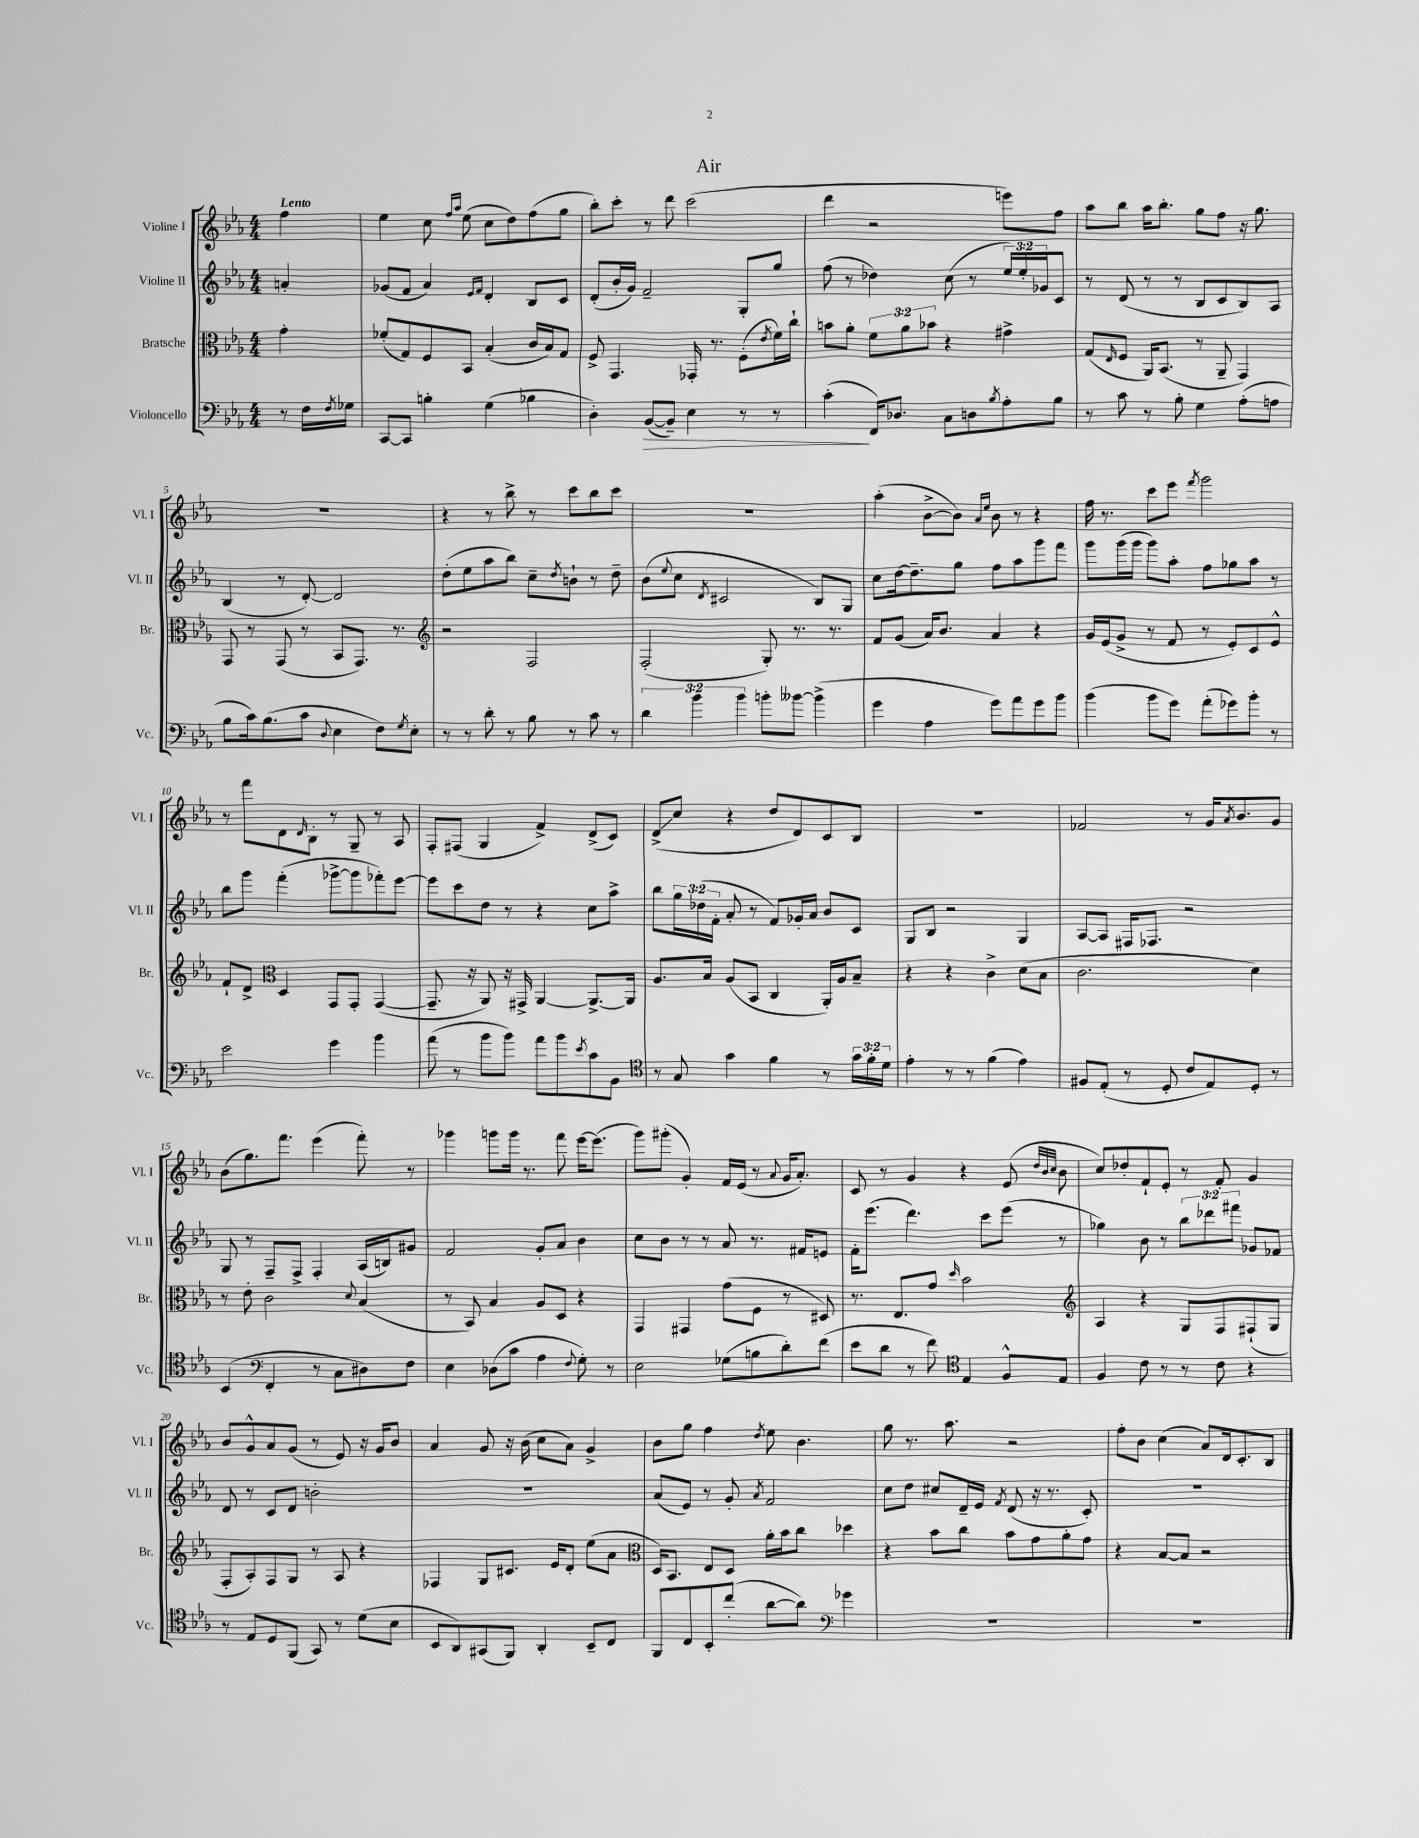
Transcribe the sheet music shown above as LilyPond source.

\header { title = "Air" }
<<
\new StaffGroup <<
\new Staff = "s0" \with { instrumentName = "Violine I" shortInstrumentName = "Vl. I" } {
    \clef treble \key ees \major \numericTimeSignature \time 4/4 \partial 4 \tempo "Lento"
    f''4 |
    ees''4 c''8 \grace { f''16 aes''16 } ees''8( c''8 d''8) f''8( g''8 |
    bes''8-.) c'''8-. r8 d'''8 c'''2( |
    d'''4 r2 e'''8) f''8 |
    aes''8 bes''8 aes''16 bes''8.-. g''8 f''8 r16 g''8. |
    R1 |
    r4 r8 bes''8-> r8 c'''8 bes''8 c'''8 |
    R1 |
    aes''4-.( bes'8~-> bes'8) \grace { aes'16 ees''16 } bes'8 r8 r4 |
    f''16 r8. c'''8 ees'''8 \acciaccatura { f'''8 } g'''2 |
    r8 f'''8 d'8 \grace { d'16 } bes8-. r8 g8-- r8 aes8 |
    f8-. fis8( g4 f'4->) d'8->( c'8) |
    d'8->\glissando( c''8 r4 d''8 d'8) c'8 bes8 |
    R1 |
    fes'2 r8 g'16 \acciaccatura { aes'8 } bes'8. g'8 |
    bes'8( g''8.) f'''8. ees'''4( f'''8-.) r8 |
    ges'''4 g'''8 g'''16 r8. f'''8 ees'''16~ ees'''8.( |
    g'''8) gis'''8-.( g'4-.) f'16 ees'16( r8 \appoggiatura { aes'8 } g'16 aes'8.-.) |
    c'8 r8 g'4 r4 ees'8( \grace { d''32 bes'32 c''32 } bes'8 |
    c''8) des''8-. f'8-! ees'8-. r8 f'8-. g'4 |
    bes'8 g'8-^ aes'8 g'8( r8 ees'8) r16 g'16 bes'8 |
    aes'4 g'8 r16 bes'16( c''8 aes'8) g'4-> |
    bes'8 g''8 f''4 \acciaccatura { d''8 } ees''8 bes'4. |
    g''8 r8. aes''8. r2 |
    f''8-. bes'8 c''4( aes'8) d'16 c'8.-. bes8 \bar "|." |
}
\new Staff = "s1" \with { instrumentName = "Violine II" shortInstrumentName = "Vl. II" } {
    \clef treble \key ees \major \numericTimeSignature \time 4/4 \override Staff.TupletNumber.text = #tuplet-number::calc-fraction-text \partial 4
    a'4-. |
    ges'8( f'8 aes'4) \grace { ees'16 f'16 } d'4-. bes8 c'8 |
    d'8-.( bes'16-. g'16) f'2-- g8-. g''8 |
    f''8( r8 des''4) c''8( r8 \tuplet 3/2 { ees''16) ees''16-. ges'16 } c'8 |
    r8 d'8( r8 r8 bes8 c'8 bes8) aes8 |
    bes4( r8 d'8~-.) d'2 |
    d''8-.( ees''8 aes''8 bes''8) c''8-- \acciaccatura { d''8 } b'8-! r8 d''8-- |
    bes'8( \appoggiatura { ees''8 } c''8 \acciaccatura { d'8 } cis'2 bes8) g8 |
    c''8 d''16~ d''8.-- g''8 f''8 aes''8 g'''8 f'''8 |
    g'''8 g'''16( g'''16 g'''8) aes''8-. f''8 ges''8 aes''8 r8 |
    bes''8 g'''8 f'''4-.( ges'''8~-> ges'''8 fes'''8-.) ees'''8~ |
    ees'''8 c'''8 d''8 r8 r4 c''8 aes''8-> |
    bes''8 \tuplet 3/2 { g''16 des''16( f'16-. } aes'8-. r8 f'8) ges'16-. aes'16 bes'8 c'8 |
    g8 bes8 r2 g4 |
    aes8~ aes8 fis16 fes8. r2 |
    g8 r8 f8-- f8-> f4-. aes16( b16) gis'8 |
    f'2 g'8-. aes'8 bes'4 |
    c''8 bes'8 r8 r8 aes'8 r8. fis'16 e'8 |
    f'16-. ees'''8.( d'''4.) c'''8 ees'''8( r8 |
    ges''4) bes'8 r8 \tuplet 3/2 { bes''8 des'''8 fis'''8 } ges'8 fes'8 |
    d'8 r8 c'8 d'8 b'2-. |
    R1 |
    aes'8( ees'8) r8 g'8-. \acciaccatura { aes'8 } f'2 |
    c''8 d''8 cis''8 d'16-- ees'16 \acciaccatura { f'8 } d'8( r16 r8. c'8-.) |
    R1 \bar "|." |
}
\new Staff = "s2" \with { instrumentName = "Bratsche" shortInstrumentName = "Br." } {
    \clef alto \key ees \major \numericTimeSignature \time 4/4 \override Staff.TupletNumber.text = #tuplet-number::calc-fraction-text \partial 4
    g'4-. |
    fes'8-.( g8) f8 bes,8 bes4-.( c'16 bes16) g8 |
    f8-> g,4. ges,16-. r8. f8-.( \acciaccatura { ees'8 } f'16) c''16-! |
    b'8 aes'8-. \tuplet 3/2 { f'8 aes'8 bes'8 } r4 gis'4-> |
    g8( \grace { ees16 } f8 aes,16) bes,8.( r8 aes,8-- g,4) |
    g,8 r8 g,8( r8 bes,8 g,8.) r8. |
    \clef treble r2 f2 |
    f2-.( g8-.) r8. r8. |
    f'8 g'8( aes'16) bes'8. aes'4 r4 |
    g'16 ees'16( g'8-> r8 f'8 r8 ees'8-.) c'8 ees'8-^ |
    f'8-! d'8-> \clef alto d4 g,8 g,8-. g,4~( |
    g,8.-- r16 aes,8) r16 gis,16-> aes,4~ aes,8.~-> aes,16 |
    aes8. bes16 aes8( bes,8 c4 aes,16-.) aes16 bes8-- |
    r4 r4 c'4-> d'8( bes8 |
    c'2. d'4) |
    r8 ees'8-. c'2 \appoggiatura { d'8 } bes4( |
    r8 bes,8) bes4 aes8 d8 r4 |
    g,4 gis,4 g'8( f8 r8 dis8) |
    r8. ees8. g'8 \grace { d''16 } bes'2 |
    \clef treble aes4 r4 g8 f8 fis8-!( g8 |
    f8-. aes8-.) f8 g8 r8 aes8 r4 |
    fes4 g8 cis'8. ees'16 d'8-. ees''8( aes'8 |
    \clef alto d16) bes,8. ees8 d8 aes'16-. bes'16 c''8 des''4 |
    r4 bes'8 c''8 bes'8 g'8 aes'8-. g'8 |
    r4 bes8~ bes8 r2 \bar "|." |
}
\new Staff = "s3" \with { instrumentName = "Violoncello" shortInstrumentName = "Vc." } {
    \clef bass \key ees \major \numericTimeSignature \time 4/4 \override Staff.TupletNumber.text = #tuplet-number::calc-fraction-text \partial 4
    r8 f16 \acciaccatura { f8 } ges16 |
    c,8~ c,8 b4-. g4( bes4 |
    d4-.) bes,8~\>( bes,8--) ees4 r8 r8 |
    c'4-.\!( f,16) des8. c8 d8 \acciaccatura { bes8 } aes8-. bes8 |
    r8 c'8 r8 bes8-. g4 aes8-.( a8 |
    bes8 c'16) bes8.( c'8 \appoggiatura { d8 } ees4 f8) \acciaccatura { g8 } ees8-. |
    r8 r8 d'8-. r8 bes8 r8 c'8 r8 |
    \tuplet 3/2 { d'4 bes'4 bes'4 } b'8-. beses'8~ beses'4->( |
    g'4 aes4 g'8) aes'8 g'8 bes'8 |
    bes'4( bes'8 g'8) aes'8-.( ges'8) bes'8-. r8 |
    ees'2 g'4 bes'4 |
    aes'8( r8 bes'8 bes'8) aes'8 bes'8 \acciaccatura { ees'8 } c'8 bes,8 |
    \clef tenor r8 g8 g'4 f'4 r8 \tuplet 3/2 { g'16 f'16-. d'16 } |
    ees'4-. r8 r8 f'4( ees'4) |
    fis8 ees8-.( r8 d8-. c'8 ees8) d8-. r8 |
    bes,4( \clef bass f,4-. r8 c8 dis8) f8 |
    ees4 des8( c'8 aes4 \appoggiatura { f8 } g8-.) r8 |
    ees2 ges8( b8 d'8-.) f'8( |
    ees'8 d'8 r8 f'8) \clef tenor ees4 f8-^ ees8 |
    f4 c'8 r8 r8 c'8 r4 |
    r8 ees8 d8 f,8( g,8) r8 d'8( bes8 |
    bes,8 aes,8) gis,8( f,8) aes,4-. bes,8-- c8 |
    f,8 c8 bes,8-. c''8-.( aes'8~ aes'8) \clef bass ges'4 |
    R1 |
    R1 \bar "|." |
}
>>
>>
